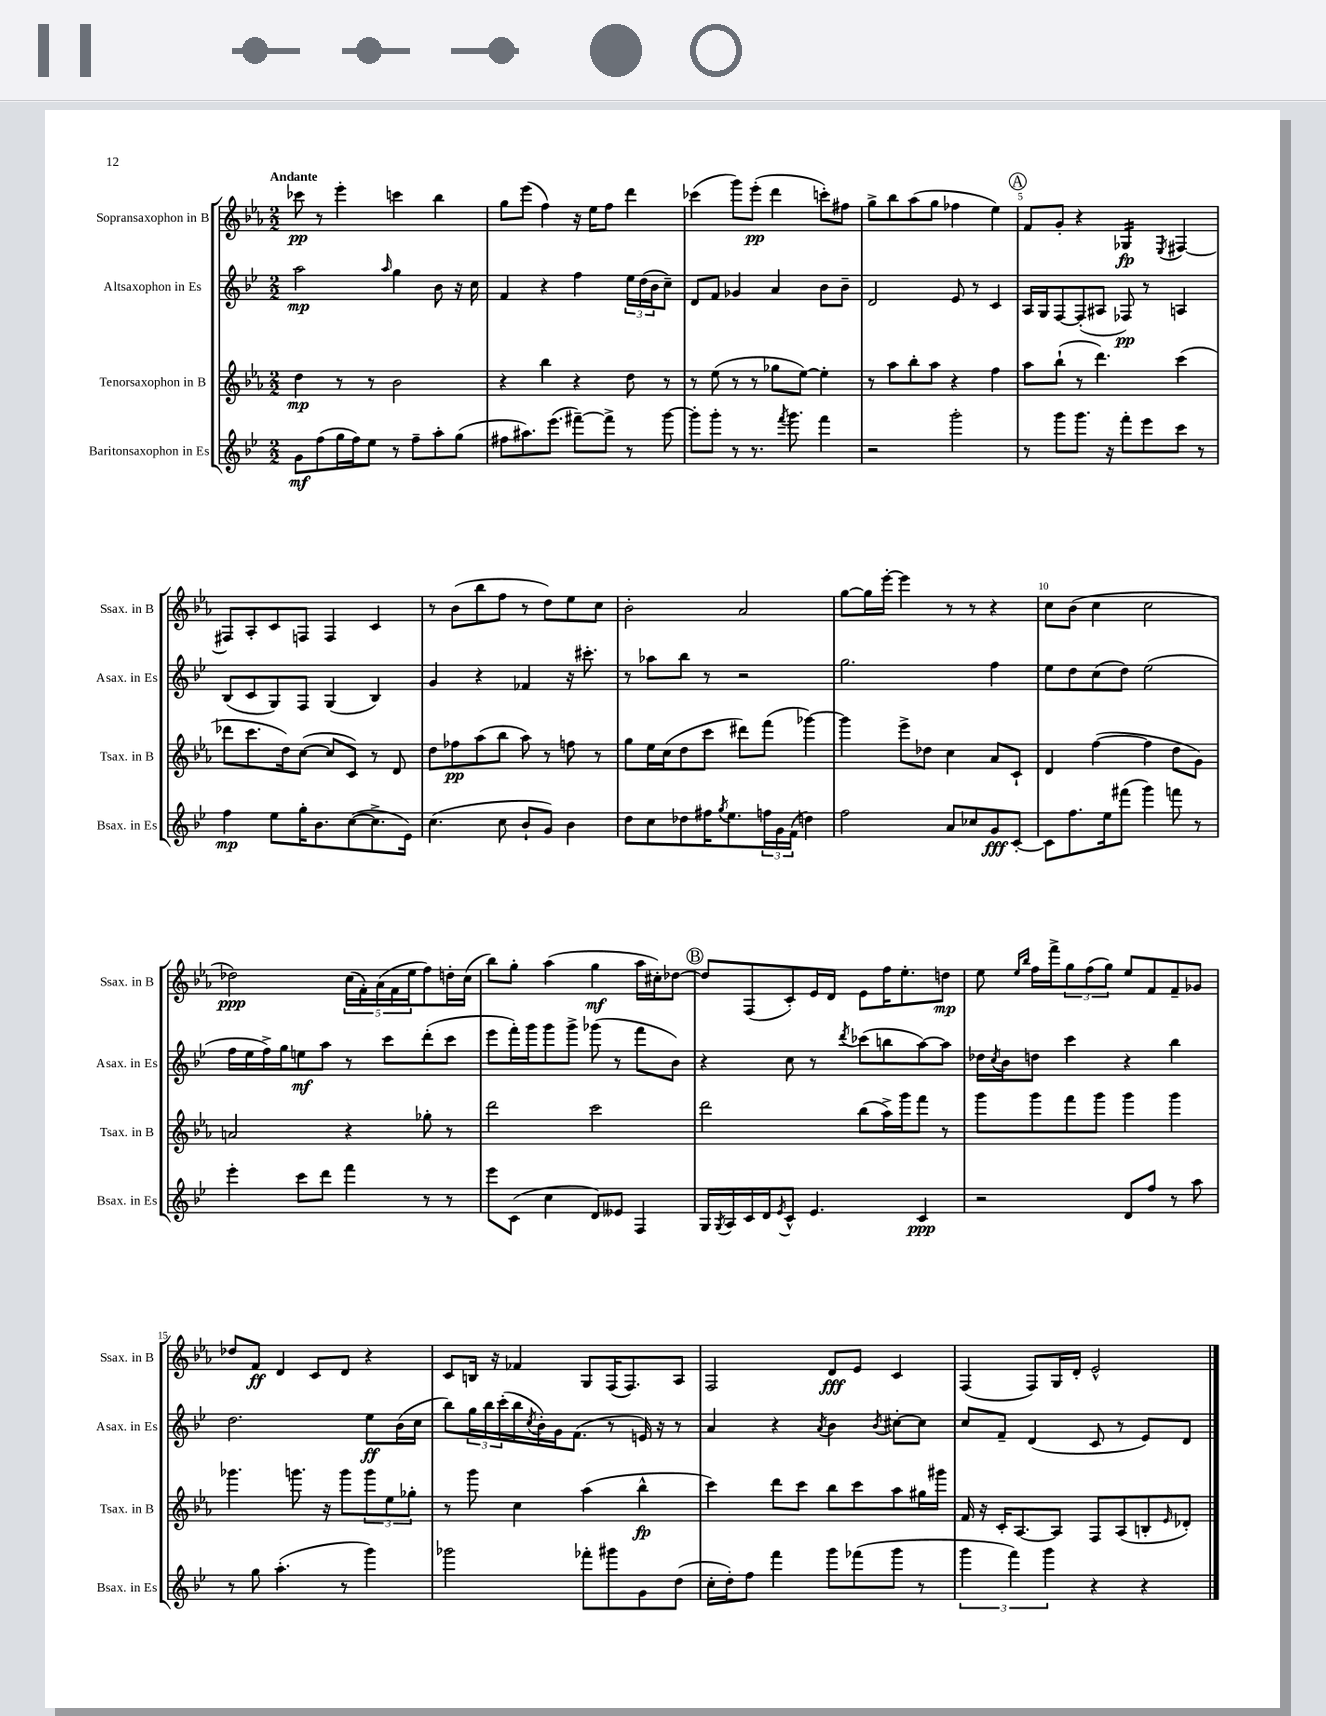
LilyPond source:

<<
\new StaffGroup <<
\new Staff = "s0" \with { instrumentName = "Sopransaxophon in B" shortInstrumentName = "Ssax. in B" } {
    \clef treble \key ees \major \numericTimeSignature \time 2/2 \tempo "Andante"
    ces'''8\pp r8 ees'''4-. c'''4 bes''4 |
    g''8 ees'''8( f''4) r16 ees''16 f''8 d'''4 |
    ces'''4( g'''8) ees'''8-.\pp( d'''4 c'''8-.) fis''8 |
    g''8-> bes''8 aes''8( g''8 fes''4 ees''4) |
    \mark \markup { \circle "A" } f'8 g'8-. r4 ges4:16\fp \acciaccatura { ees8 } fis4~ |
    fis8 aes8-. c'8 f8 f4 c'4 |
    r8 bes'8( bes''8 f''8 r8 d''8) ees''8 c''8 |
    bes'2-. aes'2 |
    g''8~ g''16 ees'''16~-. ees'''4 r8 r8 r4 |
    c''8 bes'8( c''4 c''2 |
    des''2\ppp) \tuplet 5/4 { c''16( f'16-.) aes'16( f'16 ees''16 } f''8) d''16-. c''16( |
    bes''8) g''8-. aes''4( g''4\mf aes''16 cis''16-.) des''8~ |
    \mark \markup { \circle "B" } des''8 f8( c'8-.) ees'16 d'16 ees'8 f''16 ees''8.-. d''8\mp |
    ees''8 \grace { ees''16 bes''16 } f''16 f'''16-> \tuplet 3/2 { g''8 f''8( g''8) } ees''8 f'8 f'8-- ges'8 |
    des''8 f'8\ff d'4 c'8 d'8 r4 |
    c'8 b16 r16 fes'4 g8 f16( f8.) aes8 |
    f2 d'8\fff ees'8 c'4 |
    f4( f8) g16 d'16-. ees'2-^ \bar "|." |
}
\new Staff = "s1" \with { instrumentName = "Altsaxophon in Es" shortInstrumentName = "Asax. in Es" } {
    \clef treble \key bes \major \numericTimeSignature \time 2/2
    a''2\mp \grace { a''16 } g''4 bes'8 r16 c''16 |
    f'4 r4 f''4 \tuplet 3/2 { ees''16 d''16( bes'16 } c''8--) |
    d'8 f'8 ges'4 a'4 bes'8 bes'8-- |
    d'2 ees'8 r8 c'4 |
    \mark \markup { \circle "A" } a16 g16 f8~ f8-.( ais8 fes8\pp) r8 a4 |
    bes8( c'8 g8) f8 g4( bes4) |
    g'4 r4 fes'4 r16 cis'''8.-. |
    r8 aes''8 bes''8 r8 r2 |
    g''2. f''4 |
    ees''8 d''8 c''8( d''8) ees''2( |
    f''16 ees''16 f''16->) g''16 e''8\mf a''8 r8 c'''8 d'''8-.( c'''8 |
    ees'''8 f'''16-.) g'''16 g'''8 g'''8-> ges'''8( r8 f'''8 bes'8) |
    \mark \markup { \circle "B" } r4 c''8 r8 \acciaccatura { d'''8 } ces'''8( b''8 a''8~) a''8 |
    des''16 \acciaccatura { c''8 } bes'16 d''8 c'''4 r4 bes''4 |
    d''2. ees''8\ff bes'16( c''16 |
    bes''8) \tuplet 3/2 { g''16 bes''16 c'''16-.( } bes''16 \acciaccatura { c''8 } bes'16-.) g'16 f'8.( r8 e'16) r16 r8 |
    a'4 r4 \acciaccatura { a'8 } bes'4 \acciaccatura { bes'8 } cis''8~-. cis''8 |
    c''8 f'8-- d'4( c'8 r8 ees'8) d'8 \bar "|." |
}
\new Staff = "s2" \with { instrumentName = "Tenorsaxophon in B" shortInstrumentName = "Tsax. in B" } {
    \clef treble \key ees \major \numericTimeSignature \time 2/2
    d''4\mp r8 r8 bes'2 |
    r4 bes''4 r4 d''8 r8 |
    r8 ees''8( r8 r8 ges''8 ees''8~) ees''4-. |
    r8 aes''8 bes''8-. aes''8 r4 f''4 |
    \mark \markup { \circle "A" } aes''8 bes''8-!( r8 d'''4.) c'''4( |
    des'''8 c'''8. d''16) c''8~( c''8 c'8) r8 d'8 |
    d''8 fes''8\pp aes''8( bes''8 aes''8) r8 f''8 r8 |
    g''8 ees''16 c''16( d''8 c'''8 dis'''8) f'''8( ges'''4~) |
    ges'''4 ees'''8-> des''8 c''4 aes'8 c'8-! |
    d'4 f''4~( f''4 d''8 g'8) |
    a'2 r4 ges''8-. r8 |
    d'''2 c'''2 |
    \mark \markup { \circle "B" } d'''2 bes''8( aes''16->) g'''16 f'''8 r8 |
    g'''8 g'''8 f'''8 g'''8 g'''4 g'''4 |
    ges'''4. g'''8. r16 g'''8 \tuplet 3/2 { g'''8 ees''8 ges''8-. } |
    r8 g'''8 c''4 aes''4( bes''4-^\fp |
    c'''4) d'''8 c'''8 bes''8 c'''8 aes''8 gis''16 gis'''16 |
    f'16 r16 c'16-. aes8.~ aes8 f8 aes8( b8-. \grace { ees'16 } des'8-.) \bar "|." |
}
\new Staff = "s3" \with { instrumentName = "Baritonsaxophon in Es" shortInstrumentName = "Bsax. in Es" } {
    \clef treble \key bes \major \numericTimeSignature \time 2/2
    g'8\mf f''8( g''16 f''16) ees''8 r8 f''8-- a''8-. g''8( |
    fis''8 ais''8.) ees'''8.( fis'''8~--) fis'''8-> r8 g'''8~ |
    g'''8-. g'''8-. r8 r8. \acciaccatura { f'''8 } g'''8. f'''4 |
    r2 g'''2-. |
    \mark \markup { \circle "A" } r8 g'''8 g'''8. r16 f'''8-. ees'''8 c'''8 r8 |
    f''4\mp ees''8 g''16-. bes'8. c''8~( c''8.-> ees'16) |
    c''4.( c''8 bes'8-! g'8) bes'4 |
    d''8 c''8 des''8 fis''16 \acciaccatura { g''8 } ees''8. \tuplet 3/2 { f''16 g'16 f'16( } d''4) |
    f''2 a'8 ces''8 g'8\fff c'8~-. |
    c'8 f''8. ees''16 fis'''8( g'''4) f'''8 r8 |
    ees'''4-. c'''8 d'''8 f'''4 r8 r8 |
    ees'''8 c'8( c''4 d'8) eeses'8 f4 |
    \mark \markup { \circle "B" } g16 \acciaccatura { g8 } a16 c'16 d'16 \acciaccatura { ees'8 } c'8-^ ees'4. c'4\ppp |
    r2 d'8 f''8 r8 a''8 |
    r8 g''8 a''4.-.( r8 g'''4) |
    ges'''2 fes'''8-. gis'''8 g'8 d''8( |
    c''16-. d''16-.) f''8 f'''4 g'''8 fes'''8( g'''8 r8 |
    \tuplet 3/2 { g'''4 f'''4) g'''4 } r4 r4 \bar "|." |
}
>>
>>
\layout { \context { \Score \override BarNumber.break-visibility = ##(#f #t #t) barNumberVisibility = #(every-nth-bar-number-visible 5) } }
